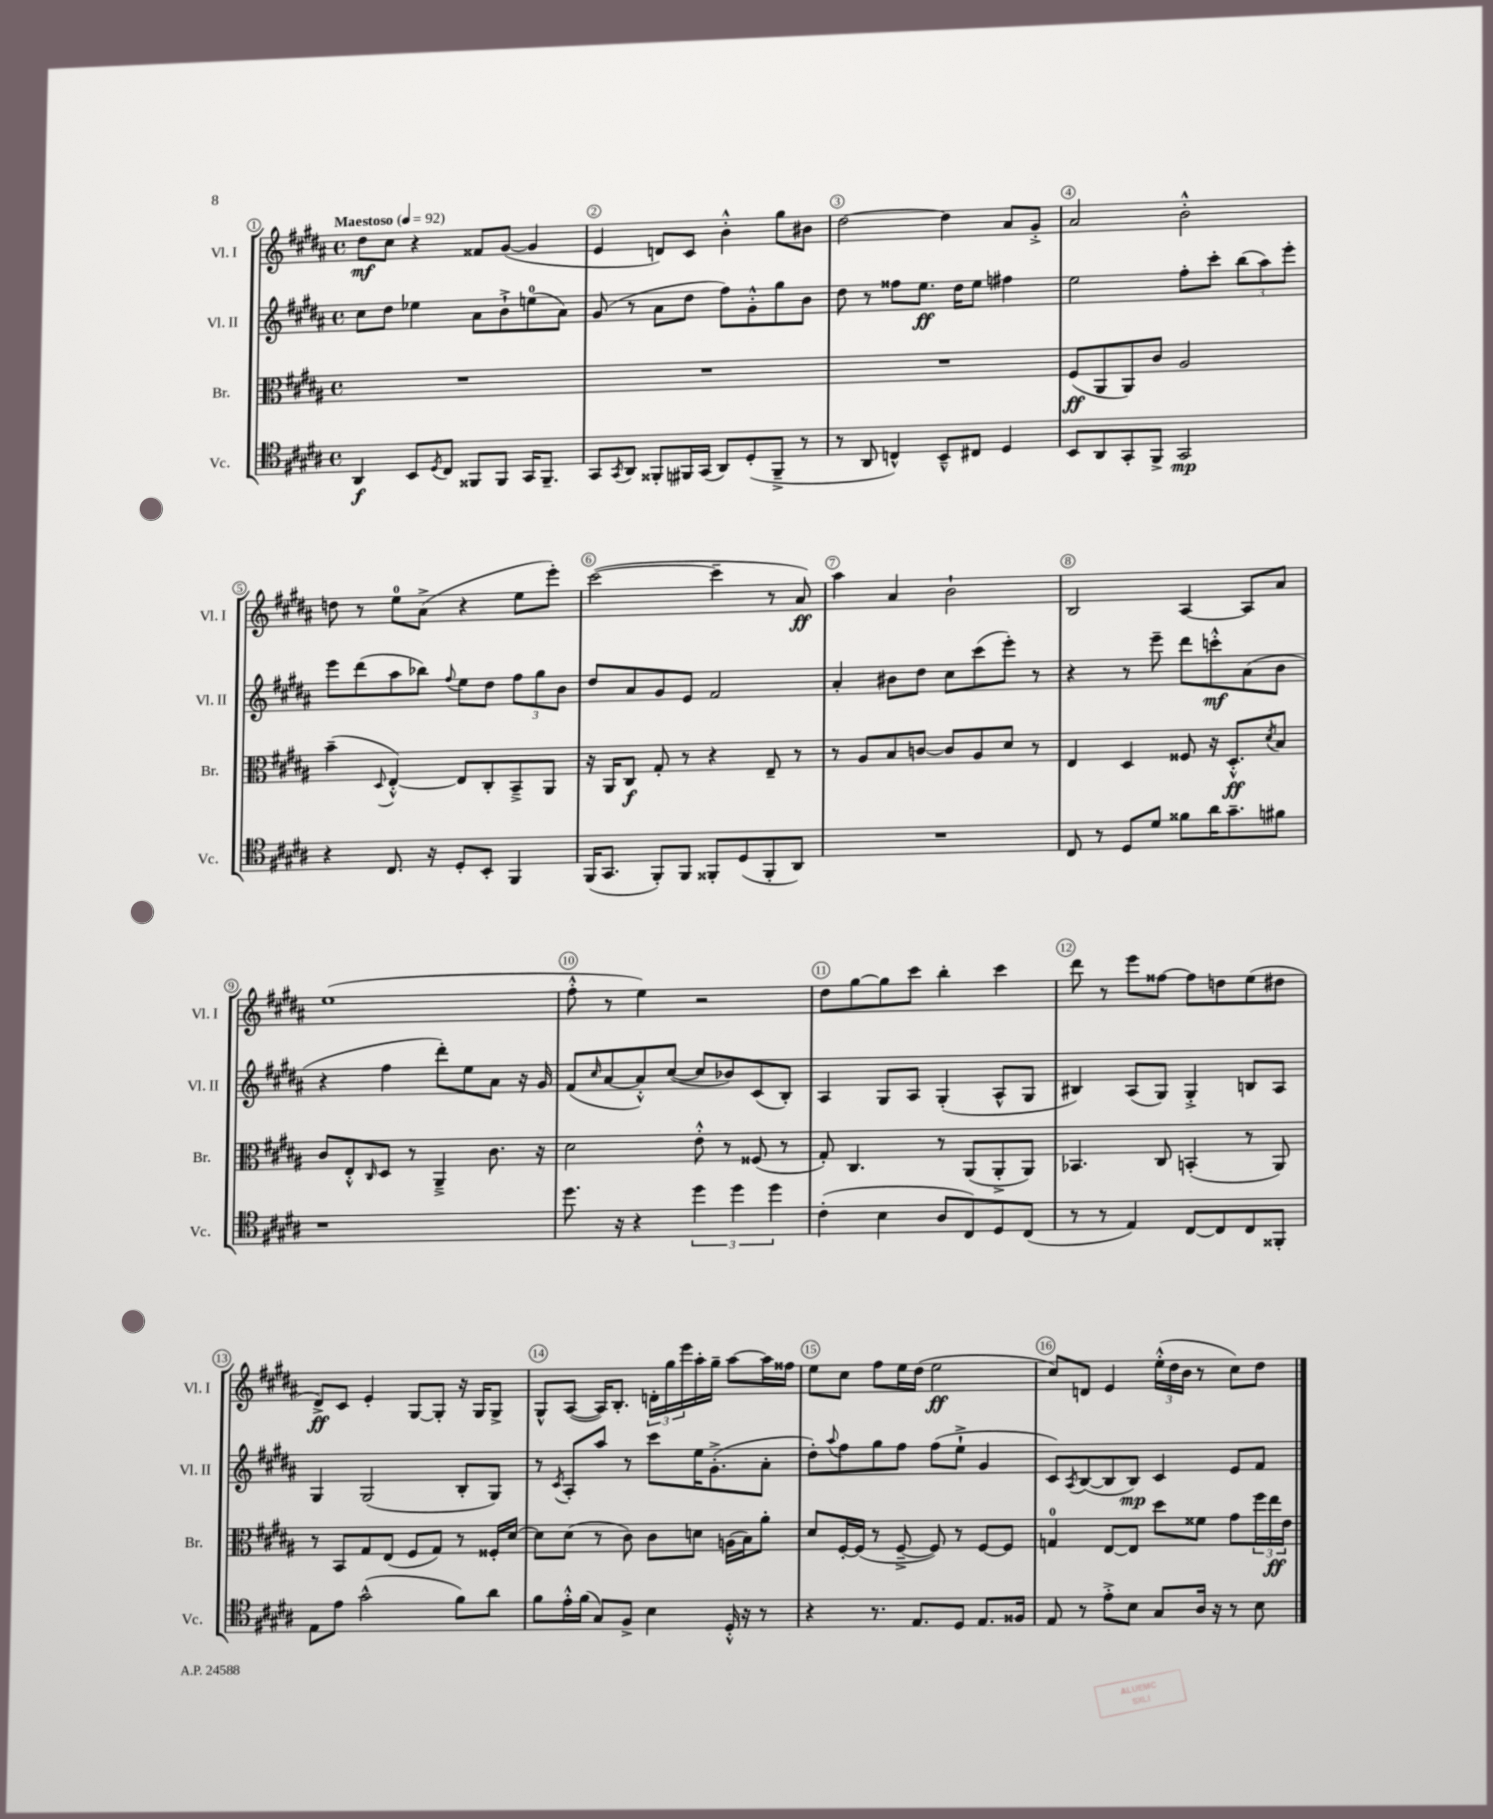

**kern	**kern	**kern	**kern
*staff4	*staff3	*staff2	*staff1
*clefC4	*clefC3	*clefG2	*clefG2
*k[f#c#g#d#a#]	*k[f#c#g#d#a#]	*k[f#c#g#d#a#]	*k[f#c#g#d#a#]
*M4/4	*M4/4	*M4/4	*M4/4
*met(c)	*met(c)	*met(c)	*met(c)
*MM92	*MM92	*MM92	*MM92
4AA#/	1r	8cc#\L	8dd#\L
.	.	8dd#\J	8cc#\J
8BB/L	.	4ee-\	4r
8qD#/	.	.	.
8C#/J	.	.	.
8FF##/L	.	8a#\L	8f##/L
8FF##/J	.	8b`^\	([8g#/J
16GG#/LK	.	(8ee\	4g#/]
8.FF##~/J	.	.	.
.	.	8a#\J)	.
=	=	=	=
8GG#/L	1r	(8g#/	4e/
8qGG#/	.	.	.
8AA#/J	.	8r	.
8FF##'/L	.	8a#\L	8d/L)
16FF#/L	.	8dd#\J	8c#/J
(16GG#/JJ	.	.	.
8AA#/L)	.	8ff#\L)	4b'^^\
(8D#'/	.	8g#'^^\	.
8FF#~^/J	.	8gg#\	8gg#\L
8r	.	8b\J	8b#\J
=	=	=	=
8r	1r	8dd#\	[2dd#\
8AA#/	.	8r	.
4C^^/)	.	8ff##\L	.
.	.	8.ee\J	.
8BB~^^/L	.	.	4dd#\]
.	.	16dd#\LK	.
8C#/J	.	8ee\J	.
4D#/	.	4ff#\	8a#/L
.	.	.	8g#'^/J
=	=	=	=
8BB/L	(8F#/L	2ee\	2a#/
8AA#/	8AA#/	.	.
8GG#'/	8AA#/)	.	.
8FF#^/J	8c#/J	.	.
2GG#/	2A#/	8ff#'\L	2b'^^\
.	.	8ccc#'\J	.
.	.	(12bb\L	.
.	.	12aa#\)	.
.	.	12eee'\J	.
=	=	=	=
4r	(4b~\	8eee\L	8dd\
.	.	(8ddd#\	8r
.	8qqD#/	.	.
8.C#/	[4E'^^/)	8aa#\	8ee\L
.	.	8bb-\J)	(8a#^\J
16r	.	.	.
.	.	8qqff#/	.
8D#'/L	8E/]L	8ee\L	4r
8BB'/J	8C#'/	8dd#\J	.
4FF#/	8BB~^/	12ff#\L	8ee\L
.	.	12gg#\	.
.	8AA#/J	.	8eee'\J)
.	.	12b\J	.
=	=	=	=
(16FF#/LK	16r	8dd#/L	([2ccc#\
8.GG#/J	16AA#/LK	.	.
.	8C#/J	8a#/	.
8FF#'/L)	8G#'/	8g#/	.
8FF#/J	8r	8e/J	.
8FF##'/L	4r	2f#/	4ccc#~\]
(8D#/	.	.	.
8FF##'/	8E~/	.	8r
8AA#/J)	8r	.	8a#/)
=	=	=	=
1r	8r	4a#'/	4aa#\
.	8A#/L	.	.
.	8B/	8b#\L	4a#/
.	[8c/J	8dd#\J	.
.	8c/]L	8cc#\L	2b`\
.	8A#/	(8ccc#\	.
.	8d#/J	8eee'\J)	.
.	8r	8r	.
=	=	=	=
8C#/	4E/	4r	2B/
8r	.	.	.
8D#/L	4D#/	8r	.
8d#/J	.	8eee~\	.
8f##\L	8F##/	8ddd#\L	[4A#/
16a#\K	16r	8ccc'^^\	.
8.g#~\	8.D#'^^/L	.	.
.	.	(8a#\	8A#/]L
.	8qd#/	.	.
8f#\J	8B/J	8b\J	8a#/J
=	=	=	=
1r	8c#/L	4r	(1ee
.	8E'^^/	.	.
.	16qqC#/	.	.
.	8D#/J	4ff#\	.
.	8r	.	.
.	4AA#~^/	8ddd#'\L)	.
.	.	8ee\	.
.	8.c#\	8a#\J	.
.	.	16r	.
.	16r	16g#/	.
=	=	=	=
8.dd#\	2d#\	(8f#/L	8ff#'^^\
.	.	16qqcc#/	.
.	.	[8a#/	8r
16r	.	.	.
4r	.	8a#'^^/])	4ee\)
.	.	([8cc#/J	.
6dd#\	8e'^^\	8cc#/]L	2r
.	8r	8b-/)	.
6dd#\	.	.	.
.	(8F##/	(8c#/	.
6dd#\	.	.	.
.	8r	8B'/J)	.
=	=	=	=
(4c#'\	8G#'/)	4A#/	8dd#\L
.	4.C#/	.	[8gg#\
4B\	.	8G#/L	8gg#\]
.	.	8A#/J	8ccc#\J
8A#/L	8r	(4G#'/	4bb'\
8C#/)	(8AA#/L	.	.
8D#/	8AA#'^/	8A#^^/L	4ccc#\
(8C#/J	8AA#/J)	8G#/J	.
=	=	=	=
8r	4.BB-/	4B#/)	8ddd#\
8r	.	.	8r
4E/)	.	(8A#/L	8eee\L
.	8C#/	8G#/J)	[8ff##\J
[8C#/L	(4BB'/	4G#'^/	8ff##\]L
8C#/]	.	.	8dd\
8C#/	8r	8B/L	(8ee\
8FF##'/J	8AA#/)	8A#/J	8dd#\J
=	=	=	=
8E\L	8r	4G#/	8d#^/L)
8e\J	8BB/L	.	8c#/J
(2g#^^\	8G#/	(2G#/	4e'/
.	(8E/J	.	.
.	8F#/L	.	[8G#/L
.	8G#/J)	.	8G#'/]J
8f#\L)	8r	8B'/L	16r
.	.	.	16G#/LK
8a#\J	16F##'/LL	8G#/J)	8G#^/J
.	[16d#/JJ	.	.
=	=	=	=
8f#\L	8d#\]L	8r	8G#^^/L
.	.	8qc#/	.
16e'^^\L	(8d#\J	8A#'/L	([8A#/J
(16f#\JJ	.	.	.
8G#/L)	8r	8aa#/J	16A#/]LK)
.	.	.	8.B'/J
8F#^/J	8c#\)	8r	.
4B\	8c#\L	8ccc#\L	24d'\LL
.	.	.	24gg#\
.	.	.	24eee\
.	8d\J	16ee\K	16aa#'\
.	.	(8.g#'^\	16gg#~\JJ
16D#'^^/	(16A\LL	.	[8aa#\L
16r	16B\J)	.	.
8r	8a#'\J	8a#'\J	16aa#\]L
.	.	.	16ff##\JJ
=	=	=	=
4r	8d#/L	8dd#'\L)	8ee\L
.	.	8qqaa#/	.
.	[16F#'/L	8ff#\	8cc#\J
.	(16F#/]JJ	.	.
8.r	8r	8gg#\	8ff#\L
.	[8F#~^/	8ff#\J	16ee\L
8.E/L	.	.	(16dd#\JJ
.	8F#/])	(8ff#\L	2ee\
8D#/J	8r	8ee`^\J	.
8.E/L	[8F#/L	4g#/	.
.	8F#/]J	.	.
16F##/Jk	.	.	.
=	=	=	=
8E/	4G/	8c#/L)	8cc#/L)
.	.	8qA#/	.
8r	.	([8B/	8d/J
8e'^\L	[8E/L	8B/]	4e/
8B\J	8E/]J	8B/J)	.
8G#/L	8dd#\L	4c#/	(24ee'^^\LL
.	.	.	24dd#\
.	.	.	24b\JJ
16A#/Jk	8f##\J	.	8r
16r	.	.	.
8r	8g#\L	8e/L	8cc#\L)
8B\	24ff#\L	8f#/J	8dd#\J
.	24ee\	.	.
.	24e\JJ	.	.
==	==	==	==
*-	*-	*-	*-
